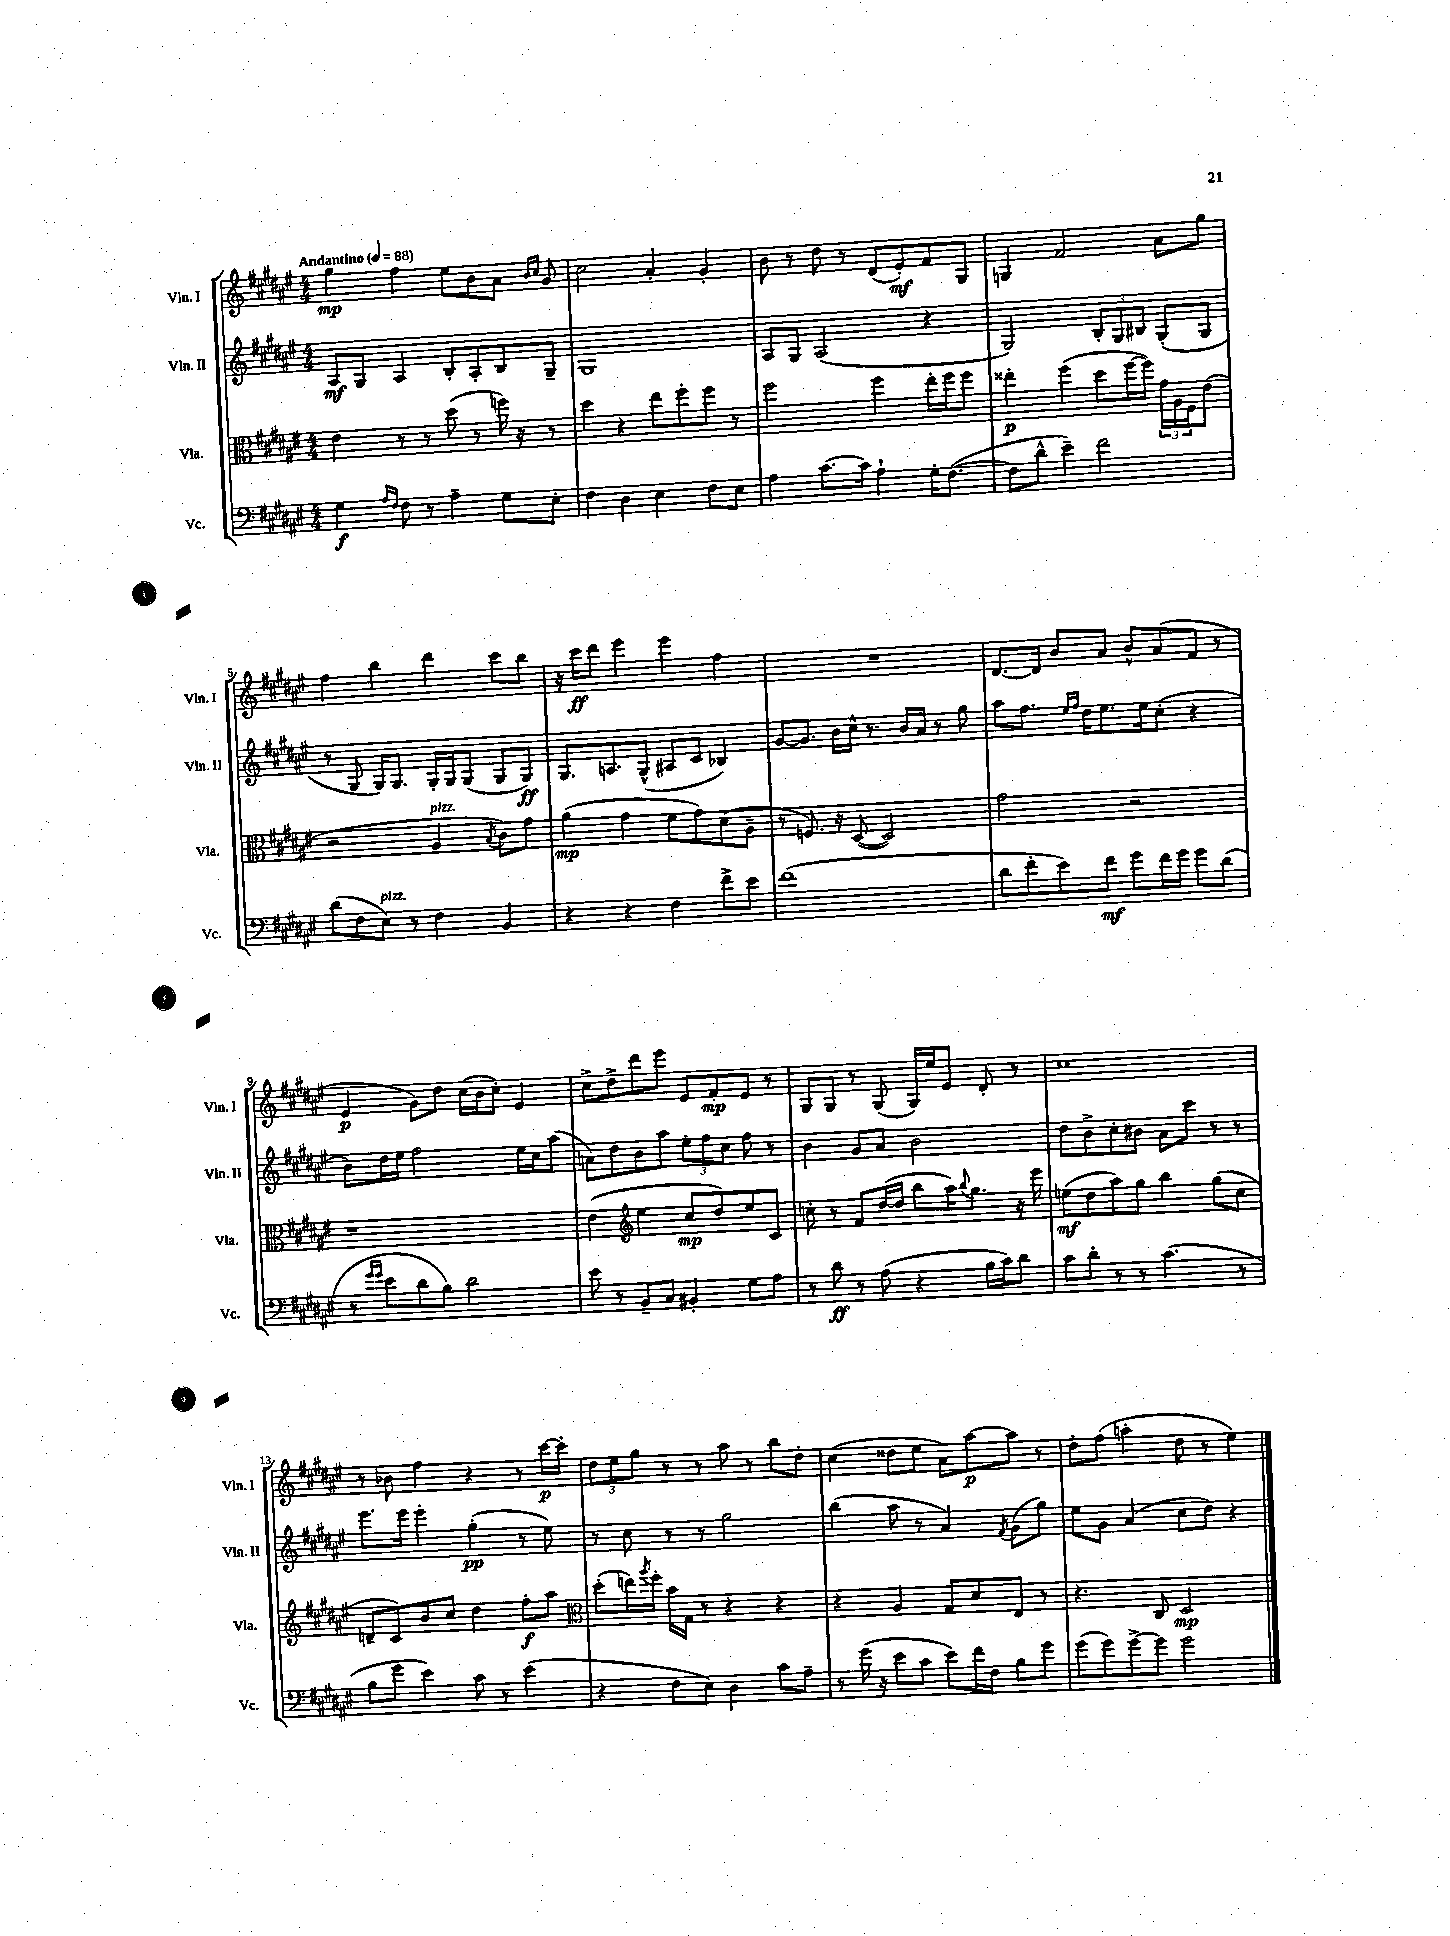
<<
\new StaffGroup <<
\new Staff = "s0" \with { instrumentName = "Vln. I" shortInstrumentName = "Vln. I" } {
    \clef treble \key fis \major \numericTimeSignature \time 4/4 \tempo "Andantino" 4 = 88
    gis''4\mp fis''4 eis''8 b'8 ais'8 \grace { b'16 cis''16 } gis'8 |
    cis''2 ais'4-. gis'4-. |
    b'8 r8 dis''8 r8 dis'8( eis'8-.\mf) fis'8 gis8 |
    g4 fis'2 ais'8 gis''8 |
    fis''4 b''4 dis'''4 cis'''8 b''8 |
    r16 cis'''16\ff dis'''8 eis'''4 eis'''4 fis''4 |
    R1 |
    dis'8.~ dis'16 b'8 ais'8 b'8-^ ais'8( fis'8 r8 |
    eis'4\p gis'8) dis''8 cis''16( b'16 cis''8-.) eis'4 |
    cis''8-> dis''8-> dis'''8 eis'''8 eis'8 fis'8-.\mp eis'8 r8 |
    gis8 gis8 r8 gis8( gis16) eis''16 eis'8 dis'8-. r8 |
    cis''1 |
    r8 bes'8 fis''4 r4 r8 cis'''16~\p cis'''16-. |
    \tuplet 3/2 { dis''8 eis''8 gis''8 } r8 r8 ais''8 r8 b''8 dis''8-. |
    cis''4( disis''8 eis''8 ais'8) ais''8~\p ais''8 r8 |
    dis''8-. fis''8( a''4-. dis''8 r8 eis''4) \bar "|." |
}
\new Staff = "s1" \with { instrumentName = "Vln. II" shortInstrumentName = "Vln. II" } {
    \clef treble \key fis \major \numericTimeSignature \time 4/4
    ais8\mf gis8 ais4 b8-. ais8-. b8 gis8-- |
    gis1 |
    ais8 gis8 ais2( r4 |
    gis2) \tuplet 3/2 { b8-. gis8 bis8 } gis8-.( gis8 |
    r8 gis8 gis16) gis8. gis16-. gis16 gis8( gis8 gis8\ff) |
    gis8. a8. gis8-^( ais8 cis'8 bes4) |
    gis'8~ gis'8. b'16 cis''16-^ r8. b'16 ais'16 r8 gis''8 |
    ais''8 fis''8. \grace { eis''16 fis''16 } dis''16 eis''8. eis''16 cis''8-.( r4 |
    b'8) dis''16 eis''16 fis''2 eis''16 cis''16 ais''8( |
    a'8) dis''8 b'8 ais''8 \tuplet 3/2 { eis''8-. fis''8 cis''8 } fis''8 r8 |
    b'4 gis'8 ais'8 b'2 |
    dis''8 b'8-> cis''8-. bis'8 ais'8 cis'''8 r8 r8 |
    eis'''8. eis'''16 eis'''4-. gis''4-.\pp( r8 eis''8) |
    r8 cis''8 r8 r8 gis''2 |
    b''4( ais''8 r8 ais'4) \acciaccatura { fis'8 } gis'8( gis''8) |
    eis''8 gis'8 ais'4( cis''8 dis''8) r4 \bar "|." |
}
\new Staff = "s2" \with { instrumentName = "Vla." shortInstrumentName = "Vla." } {
    \clef alto \key fis \major \numericTimeSignature \time 4/4
    eis'4 r8 r8 dis''8( r8 f''16) r16 r8 |
    dis''4 r4 eis''8 fis''8-. fis''8 r8 |
    fis''2 fis''4 eis''16-. fis''16 fis''8 |
    eisis''4-.\p fis''4( dis''8 fis''16~ fis''16) \tuplet 3/2 { gis'16 ais16 fis16 } eis'8( |
    r2 ais4^\markup { \italic "pizz." } \acciaccatura { b8 } cis'8) gis'8 |
    ais'4\mp( gis'4 fis'8 gis'8) dis'8( ais8-- |
    r8 f8.) r16 dis8~( dis2) |
    gis'2 r2 |
    r1 |
    eis'4( \clef treble eis''4 cis''8\mp dis''8) eis''8 cis'8 |
    c''8-. r8 fis'8 dis''16~( dis''16 b''8 ais''16) \appoggiatura { b''8 } gis''8. r16 eis'''16 |
    e''8\mf( dis''8 ais''8) gis''8 b''4 gis''8( cis''8 |
    d'8-- cis'8) b'8 cis''8 dis''4 fis''8-.\f ais''8 |
    \clef alto dis''8-.( e''16) \acciaccatura { ais''8 } fis''16-. b'16 gis16 r8 r4 r4 |
    r4 ais4 gis8 dis'8 eis8 r8 |
    r4. cis8 dis2\mp \bar "|." |
}
\new Staff = "s3" \with { instrumentName = "Vc." shortInstrumentName = "Vc." } {
    \clef bass \key fis \major \numericTimeSignature \time 4/4
    gis4\f \grace { ais16 fis16 } fis8 r8 ais4-- gis8 eis8-. |
    fis4 dis4 eis4 fis8 eis8 |
    ais4 cis'8.~ cis'16 ais4-! gis16-. fis8.~( |
    fis8 dis'8-^ eis'4--) fis'2 |
    dis'8( fis8 eis8^\markup { \italic "pizz." }) r8 fis4 b,4 |
    r4 r4 fis4 fis'8-> eis'8 |
    fis'1( |
    dis'8 fis'8-. eis'8) fis'8\mf gis'8 fis'16 gis'16 gis'8 dis'8( |
    r8 \grace { gis'16 gis'16 } eis'8 dis'8 b8) dis'2 |
    eis'8 r8 b,8-- cis8 bis,4-. gis8 ais8 |
    r8 dis'8\ff r8 ais8( r4 b16 cis'16) dis'8 |
    cis'8 dis'8-. r8 r8 cis'4.( r8 |
    b8 gis'8 eis'4) cis'8 r8 eis'4( |
    r4 fis8 eis8) dis4 cis'8 ais8-- |
    r8 gis'16( r16 eis'8 cis'8 eis'8) fis'16 fis16 b8 gis'8 |
    gis'8( gis'8) gis'8~-> gis'8 gis'2 \bar "|." |
}
>>
>>
